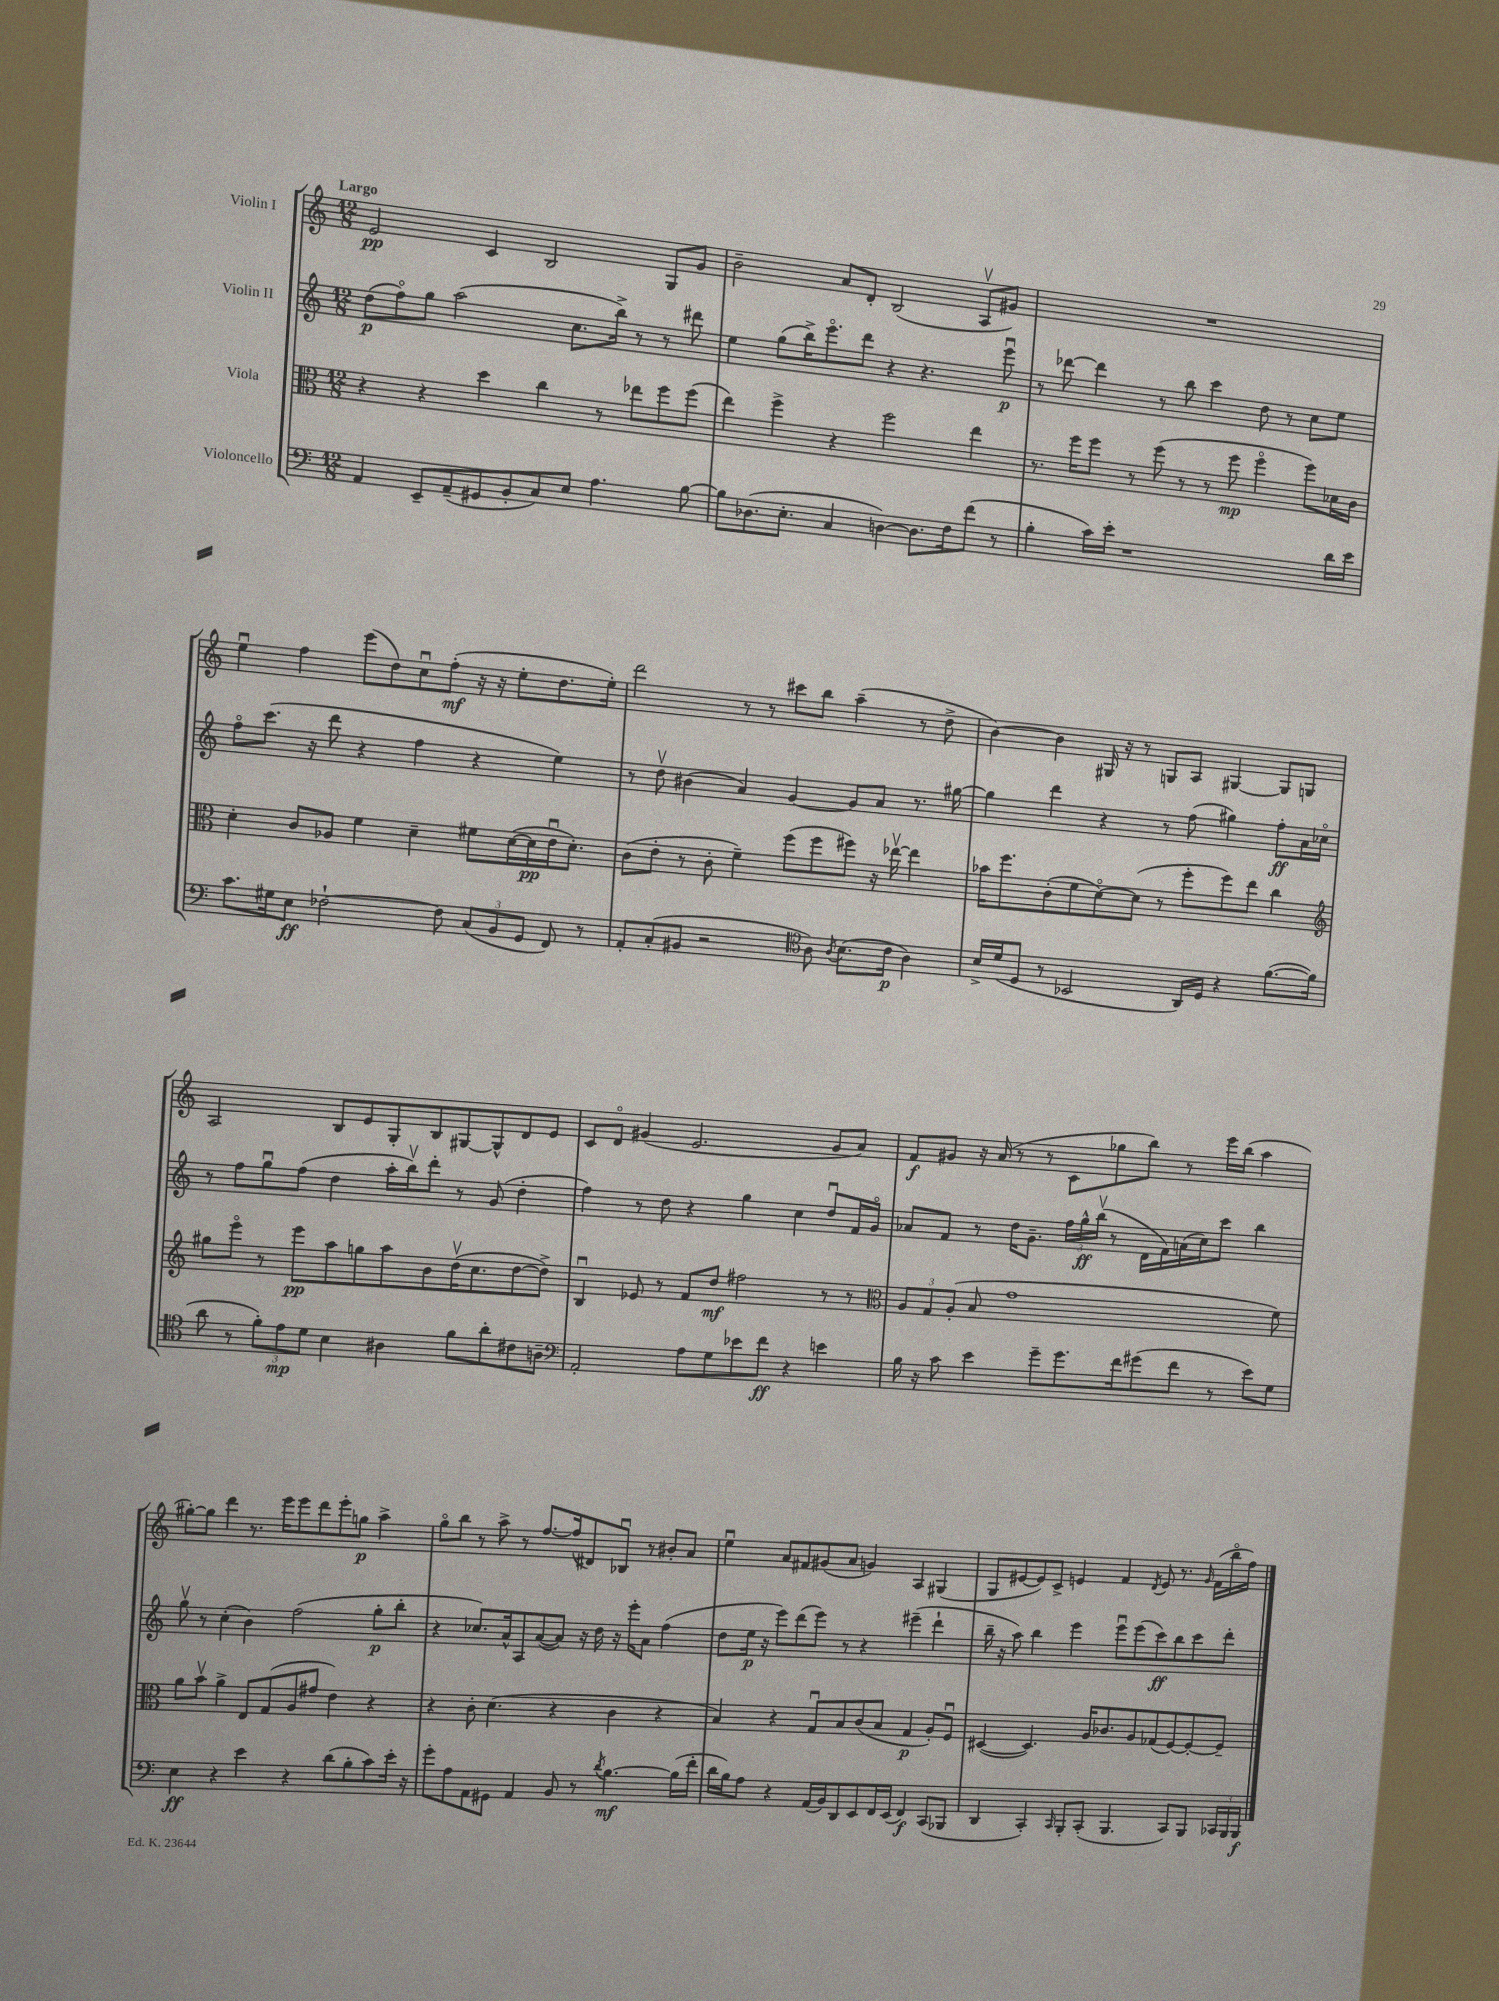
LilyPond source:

<<
\new StaffGroup <<
\new Staff = "s0" \with { instrumentName = "Violin I" } {
    \clef treble \key c \major \numericTimeSignature \time 12/8 \tempo "Largo"
    \autoBeamOff e'2\pp c'4 b2 g8[ g'8] |
    b'2-- a'8[ d'8]-. b2( a8[\upbow gis'8]) |
    R1. |
    e''4\downbow f''4 e'''8[( d''8) c''8\downbow f''8]-.\mf( r16 r16 e''8[-. d''8. e''16]-.) |
    d'''2 r8 r8 cis'''8[ b''8] a''4--( r8 d''8-> |
    b'4~) b'4 gis16 r16 r8 g8[ a8] gis4~ gis8[ g8] |
    a2 b8[ e'8 g8-. b8 gis8~ gis8-^ d'8 e'8] |
    c'8[ d'8]\flageolet gis'4( e'2. gis'8[ a'8]) |
    f'8[\f gis'8] r16 a'16( r8 r8 c'8[ ges''8 b''8]) r8 e'''16[ b''16]( a''4 |
    gis''8[~-.) gis''8] d'''4 r8. e'''16[ e'''8 d'''8 e'''8-. g''8]\p a''4-> |
    g''8[\flageolet b''8] r8 a''8-> r8 f''8.[~ f''16( dis'8) bes8]\downbow r8 bis'8[-. a'8] |
    e''4\downbow a'8[ fis'8 gis'8( a'8] g'4) a4 gis4( |
    g8[ eis'8~ eis'8) c'8]-> e'4 f'4 \acciaccatura { d'8 } e'8 r8. \grace { g'16 } f'16[( b''16\flageolet f''16]) \bar "|." |
}
\new Staff = "s1" \with { instrumentName = "Violin II" } {
    \clef treble \key c \major \numericTimeSignature \time 12/8
    \autoBeamOff d''8[\p( f''8\flageolet) g''8] a''2( c''8.[ b''16]->) r8 r8 dis'''8 |
    e''4 g''8[( b''16->) e'''8.\flageolet d'''8] r4 r4. e'''8\downbow\p |
    r8 des'''8~ des'''4 r8 b''8 c'''4 d''8 r8 c''8[ e''8] |
    f''8[\flageolet c'''8.]( r16 d'''8 r4 f''4 r4 e''4) |
    r8 d''8\upbow bis'4( a'4) g'4~ g'8[ a'8] r8. gis''16~ |
    gis''4 d'''4 r4 r8 f''8( gis''4) f''8[-.\ff a'16 ces''16]\flageolet |
    r8 f''8[ g''8\downbow f''8]( d''4 a''16[-. b''16\upbow) d'''8]-. r8 g'8( d''4-. |
    f''4) r8 d''8 r4 g''4 c''4 d''8[\downbow f'16 g'16]\flageolet |
    aes'8[ f'8] r8 d''16[ g'8.]-- \tuplet 3/2 { f''16[ g''16-^\ff b''16]\upbow( } r8 d'16[ f'16) a'16( c''16) c'''8] b''4 |
    g''8\upbow r8 c''4-.( b'4) f''2( g''8[-.\p b''8]-. |
    r4 ces''8.[) a'16-^ a8 a'8~( a'8]) r16 d''16 r16 e'''16[-. a'8] f''4( |
    d''8[ e''16]\p r16 e'''8[) d'''8( e'''8]) r8 r4 eis'''4--( d'''4-! |
    b''16-- r16 a''8) b''4 e'''4 e'''8[\downbow e'''8( c'''8\ff) b''8 c'''8 d'''8]-. \bar "|." |
}
\new Staff = "s2" \with { instrumentName = "Viola" } {
    \clef alto \key c \major \numericTimeSignature \time 12/8
    \autoBeamOff r4 r4 d''4 c''4 r8 ees''8[ f''8 f''8]( |
    e''4) f''4-> r4 f''2 e''4 |
    r8. f''16[ f''8] r8 f''8( r8 r8 f''8\mp f''4\flageolet f''8[) des'16 c'16] |
    d'4-. c'8[ aes8] f'4 d'4-- fis'8[ d'16~( d'16\pp e'16\downbow d'8.]-.) |
    c'8[( e'8]-. r8 c'8-. f'4--) f''8[( f''8 fis''8]) r16 ees''16~\upbow ees''4 |
    bes'16[ f''8. c'8-.( f'8 d'8~\flageolet) d'8]( r8 f''8[-. f''8) e''8] c''4 |
    \clef treble gis''8[ e'''8]\flageolet r8 e'''8[\pp a''8 g''8 a''8 b'8 d''16\upbow( c''8. d''8~ d''8]->) |
    b4\downbow ees'8 r8 f'8[ d''8]\mf fis''2 r8 r8 |
    \clef alto \tuplet 3/2 { a8[ g8 a8]-.( } b8 g'1 f'8) |
    a'8[ b'8]\upbow a'4-> e8[ g8( a8 gis'8] e'4) r4 |
    r4 c'8-. d'4.( r4 c'4 r4 |
    b4) r4 g8[\downbow b8 c'8( b8] g4\p a8[-.) f8]\downbow |
    dis4~( dis4.) a16[ ces'8. a8 ges8( f8~) f8~-. f8]-- \bar "|." |
}
\new Staff = "s3" \with { instrumentName = "Violoncello" } {
    \clef bass \key c \major \numericTimeSignature \time 12/8
    \autoBeamOff a,4 e,8[-- a,8--( gis,8 b,8-. c8) e8] a4. b8~ |
    b8[ des8.( e8.]-. c4 d4~) d8.[ f16 f'8]( r8 |
    b4-. c'16[) e'16]-. r1 d'16[ e'16] |
    c'8.[ gis16 e8]\ff fes2~-! fes8 \tuplet 3/2 { c8[( b,8 g,8] } f,8) r8 |
    a,8[-. c8-.( bis,8] r2 \clef tenor a8) \acciaccatura { a8 } b8.[( c'16]\p a4) |
    b16[-> d'16( d8] r8 bes,2 a,16[) d16] r4 f'8.[~( f'16] |
    a'8 r8 \tuplet 3/2 { f'8[-.) e'8\mp d'8] } b4 ais4 f'8[ a'8-. cis'8 a8]-- |
    \clef bass a,2-. a8[ g8 ees'8 f'8]\ff r4 e'4 |
    b16 r16 c'8 e'4 g'8[-- g'8. f'16 gis'8( f'8] r8 e'8[) g8] |
    e4\ff r4 e'4 r4 d'8[( b8-. c'8) e'16]-. r16 |
    g'8[-. a8 a,8 gis,8] a,4 b,8 r8 \acciaccatura { d'8 } b4.~\mf b16[( f'16]-. |
    d'16[ b16) a8] r4 a,16[( b,16) d,8 e,8 f,16 e,16]( f,4\f) c,8[( bes,,8] |
    d,4 c,4-.) \grace { c,16 } b,,8[-. c,8]-.( b,,4. c,8[) b,,8] \tuplet 3/2 { ces,16[ b,,16 b,,16]\f } \bar "|." |
}
>>
>>
\layout { \context { \Score \remove "Bar_number_engraver" } }
